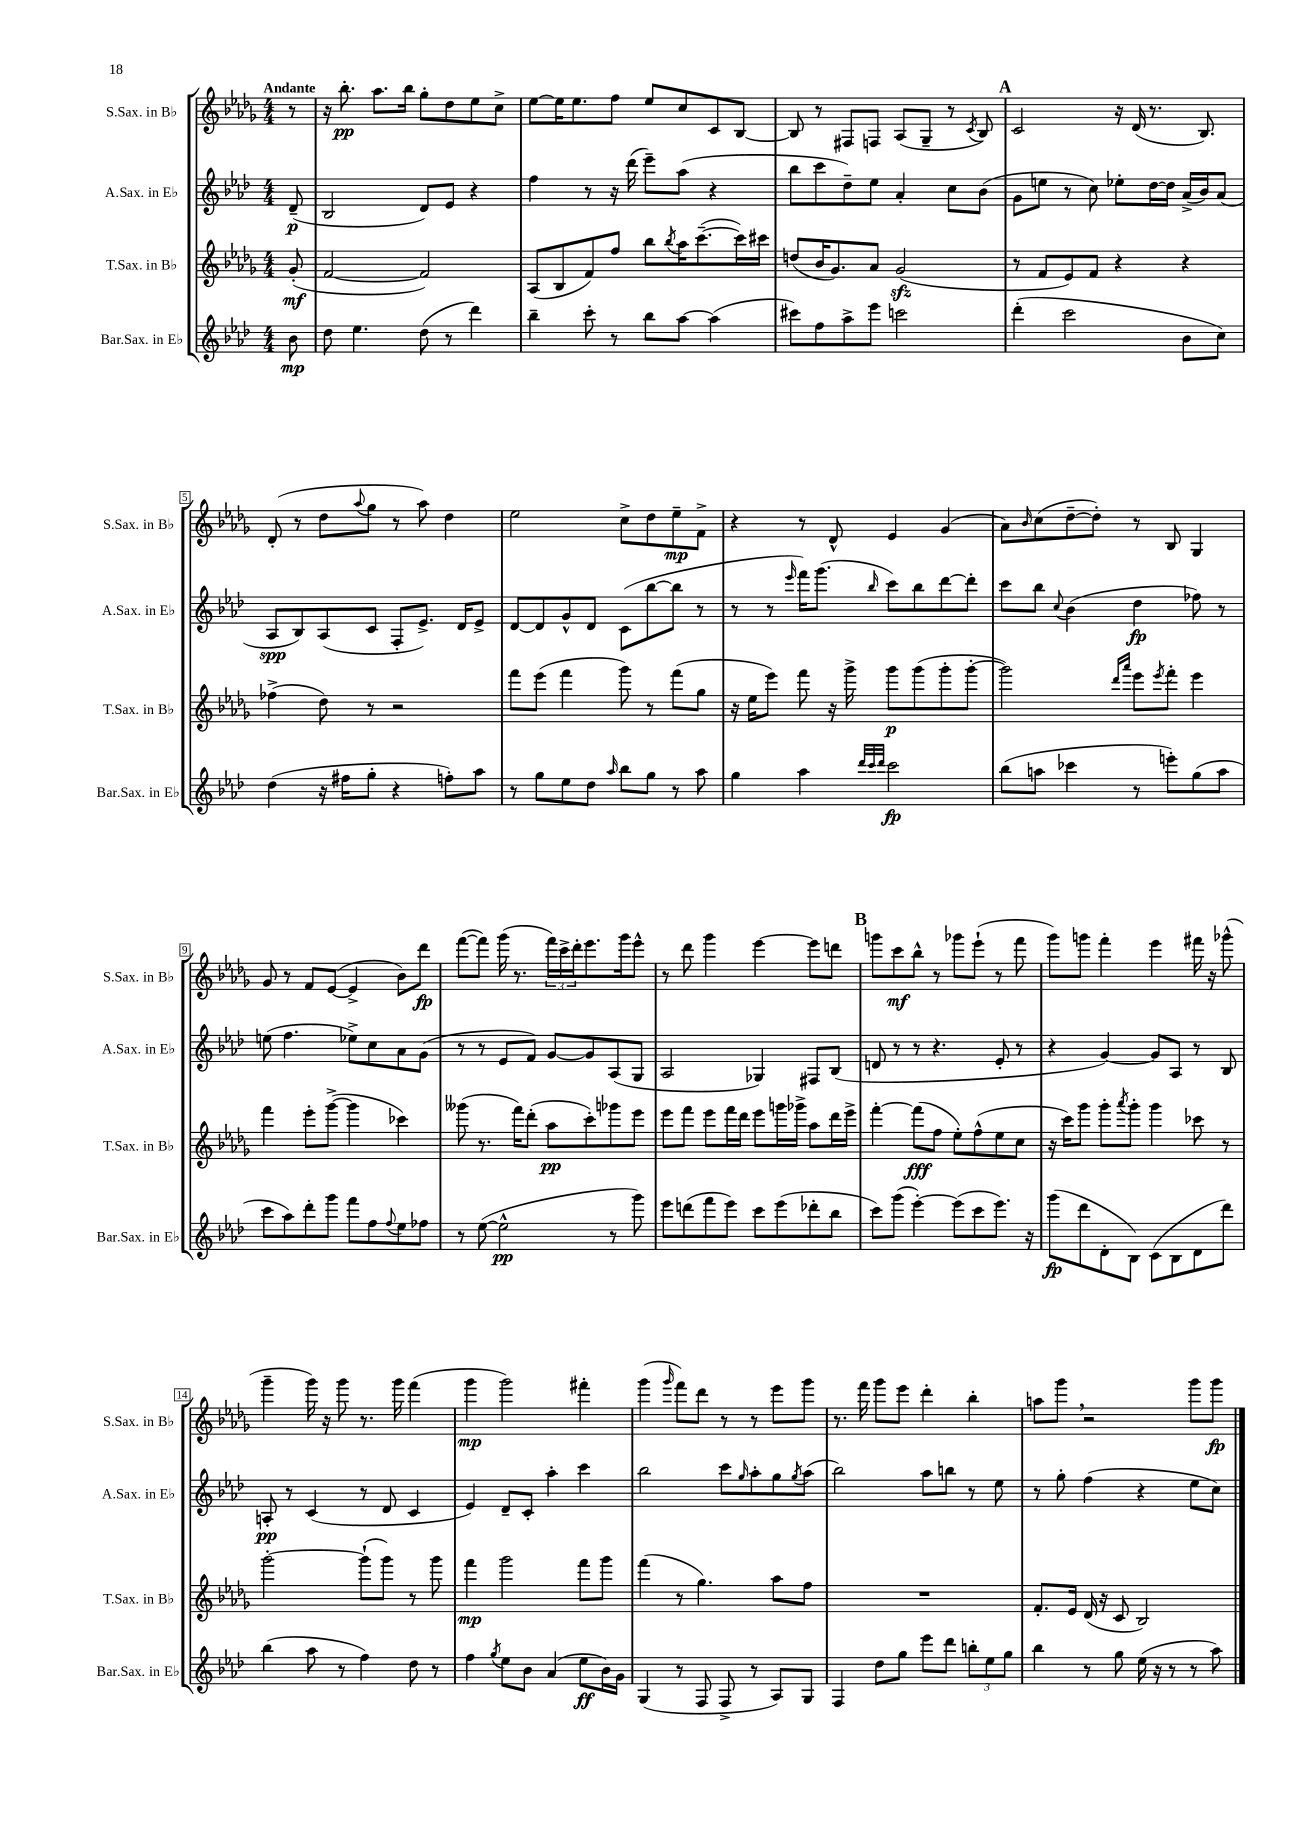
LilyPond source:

<<
\new StaffGroup <<
\new Staff = "s0" \with { instrumentName = "S.Sax. in Bb" shortInstrumentName = "S.Sax. in Bb" } {
    \clef treble \key des \major \numericTimeSignature \time 4/4 \partial 8 \tempo "Andante"
    r8 |
    r16 bes''8.-.\pp aes''8. bes''16 ges''8-. des''8 ees''8 c''8-> |
    ees''8~ ees''16 ees''8. f''8 ees''8 c''8 c'8 bes8~ |
    bes8 r8 fis8 f8 aes8( ges8-- r8 \acciaccatura { c'8 } bes8) |
    \mark \markup { \bold "A" } c'2 r16 des'16( r8. bes8.) |
    des'8-.( r8 des''8 \appoggiatura { aes''8 } ges''8 r8 aes''8) des''4 |
    ees''2 c''8-> des''8 ees''8--\mp f'8-> |
    r4 r8 des'8-^ ees'4 ges'4( |
    aes'8) \grace { bes'16 } c''8( des''8~-- des''8-.) r8 bes8 ges4 |
    ges'8 r8 f'8 ees'8~( ees'4-> bes'8) des'''8\fp |
    f'''8~( f'''8) ges'''16( r8. \tuplet 3/2 { f'''16) c'''16-> des'''16-. } ees'''8. ges'''16 ees'''8-^ |
    r8 des'''8 ges'''4 ees'''4~ ees'''8 d'''8 |
    \mark \markup { \bold "B" } g'''8 c'''8\mf bes''8-^ r8 ges'''8 ees'''8-!( r8 f'''8 |
    ges'''8) g'''8 f'''4-. ees'''4 fis'''16 r16 ges'''8-^( |
    ges'''4-- ges'''16) r16 ges'''8 r8. ges'''16 f'''4( |
    ges'''4\mp ges'''2) fis'''4-. |
    ges'''4( \grace { ges'''16 } f'''8) des'''8 r8 r8 ees'''8 ges'''8 |
    r8. f'''16 ges'''8 ees'''8 des'''4-. bes''4-. |
    a''8 ges'''8 \breathe r2 ges'''8 ges'''8\fp \bar "|." |
}
\new Staff = "s1" \with { instrumentName = "A.Sax. in Eb" shortInstrumentName = "A.Sax. in Eb" } {
    \clef treble \key aes \major \numericTimeSignature \time 4/4 \partial 8
    des'8--\p( |
    bes2 des'8) ees'8 r4 |
    f''4 r8 r16 des'''16( ees'''8--) aes''8( r4 |
    bes''8 c'''8 des''8--) ees''8 aes'4-. c''8 bes'8( |
    \mark \markup { \bold "A" } g'8 e''8 r8 c''8) ees''8-. des''16~ des''16 aes'16->( bes'16) aes'8( |
    aes8\spp bes8) aes8( c'8 f8-. ees'8.->) des'16 ees'8-> |
    des'8~ des'8 g'8-^ des'8 c'8( bes''8~ bes''8 r8 |
    r8 r8 \grace { ees'''16 } f'''16) g'''8.( \grace { bes''16 } c'''8) bes''8 des'''8~ des'''8-. |
    c'''8 bes''8 \appoggiatura { c''8 } bes'4( des''4\fp fes''8) r8 |
    e''8( f''4. ees''8->) c''8 aes'8 g'8( |
    r8 r8 ees'8 f'8) g'8~ g'8 aes8( g8 |
    aes2 ges4) fis8 bes8( |
    \mark \markup { \bold "B" } d'8 r8 r8 r4. ees'8-. r8 |
    r4 g'4~) g'8 aes8 r8 bes8 |
    a8-.\pp r8 c'4( r8 des'8 c'4 |
    ees'4) des'8-- c'8-. aes''4-. c'''4 |
    bes''2 c'''8 \grace { g''16 } aes''8-. g''8 \acciaccatura { g''8 } aes''8( |
    bes''2) aes''8 b''8 r8 ees''8 |
    r8 g''8-. f''4( r4 ees''8 c''8) \bar "|." |
}
\new Staff = "s2" \with { instrumentName = "T.Sax. in Bb" shortInstrumentName = "T.Sax. in Bb" } {
    \clef treble \key des \major \numericTimeSignature \time 4/4 \partial 8
    ges'8-.\mf( |
    f'2~ f'2) |
    aes8( bes8 f'8) f''8 bes''8 \acciaccatura { bes''8 } aes''16 c'''8.~--( c'''16) cis'''16 |
    d''8( bes'16 ges'8.) aes'8 ges'2\sfz( |
    \mark \markup { \bold "A" } r8 f'8 ees'8) f'8 r4 r4 |
    fes''4->( des''8) r8 r2 |
    f'''8 ees'''8( f'''4 ges'''8) r8 f'''8( ges''8 |
    r16 ees''16 ees'''8) f'''8 r16 ges'''16-> ges'''8\p ges'''8( ges'''8-. ges'''8~-. |
    ges'''2) \grace { des'''16 aes'''16 } ees'''8 \acciaccatura { ees'''8 } f'''8-. ees'''4 |
    f'''4 ees'''8-. ges'''8~->( ges'''4 ces'''4) |
    geses'''8( r8. f'''16) des'''8-.( aes''8\pp c'''8-.) ges'''8 ees'''8 |
    ees'''8 f'''8 ees'''8 f'''16 des'''16 ees'''8 g'''16 ges'''16-> aes''8 des'''16 ees'''16-> |
    \mark \markup { \bold "B" } f'''4~-. f'''8\fff( f''8 ees''8-.) f''8-^( ees''8 c''8 |
    r16 c'''16) ges'''8 ges'''8-. \acciaccatura { aes'''8 } ges'''8-. ges'''4 ces'''8 r8 |
    ges'''2~-. ges'''8-!( ges'''8) r8 ges'''8 |
    f'''4\mp ges'''2 f'''8 ges'''8 |
    f'''4( r8 ges''4.) aes''8 f''8 |
    R1 |
    f'8.-. ees'16 des'16( r16 c'8 bes2) \bar "|." |
}
\new Staff = "s3" \with { instrumentName = "Bar.Sax. in Eb" shortInstrumentName = "Bar.Sax. in Eb" } {
    \clef treble \key aes \major \numericTimeSignature \time 4/4 \partial 8
    bes'8\mp |
    des''8 ees''4. des''8( r8 des'''4) |
    bes''4-- c'''8-. r8 bes''8 aes''8~ aes''4( |
    cis'''8) f''8 aes''8-> ees'''8 c'''2 |
    \mark \markup { \bold "A" } des'''4-.( c'''2 bes'8 c''8) |
    des''4( r16 fis''16 g''8-. r4 f''8-.) aes''8 |
    r8 g''8 ees''8 des''8 \grace { aes''16 } bes''8 g''8 r8 aes''8 |
    g''4 aes''4 \grace { des'''32 c'''32 des'''32 } c'''2\fp |
    bes''8( a''8 ces'''4 r8 e'''8-.) g''8( a''8 |
    c'''8 aes''8) des'''8-. g'''8 f'''8 f''8 \appoggiatura { f''8 } ees''8 fes''8 |
    r8 ees''8~( ees''2-^\pp r8 g'''8) |
    ees'''8 d'''8( f'''8 ees'''8) c'''8 ees'''8( des'''8-. bes''8 |
    \mark \markup { \bold "B" } c'''8) g'''8( ees'''4~-.) ees'''8( c'''8 ees'''8.) r16 |
    g'''8\fp( des'''8 des'8-. bes8) c'8( bes8 des'8 des'''8) |
    bes''4( aes''8 r8 f''4) des''8 r8 |
    f''4 \acciaccatura { g''8 } ees''8 bes'8 aes'4( ees''8\ff bes'16) g'16 |
    g4( r8 f8 f8-> r8 aes8) g8 |
    f4 des''8 g''8 ees'''8 des'''8 \tuplet 3/2 { b''8-. ees''8 g''8 } |
    bes''4 r8 g''8 ees''16( r16 r8 r8 aes''8) \bar "|." |
}
>>
>>
\layout { \context { \Score \override BarNumber.stencil = #(make-stencil-boxer 0.1 0.3 ly:text-interface::print) } }
